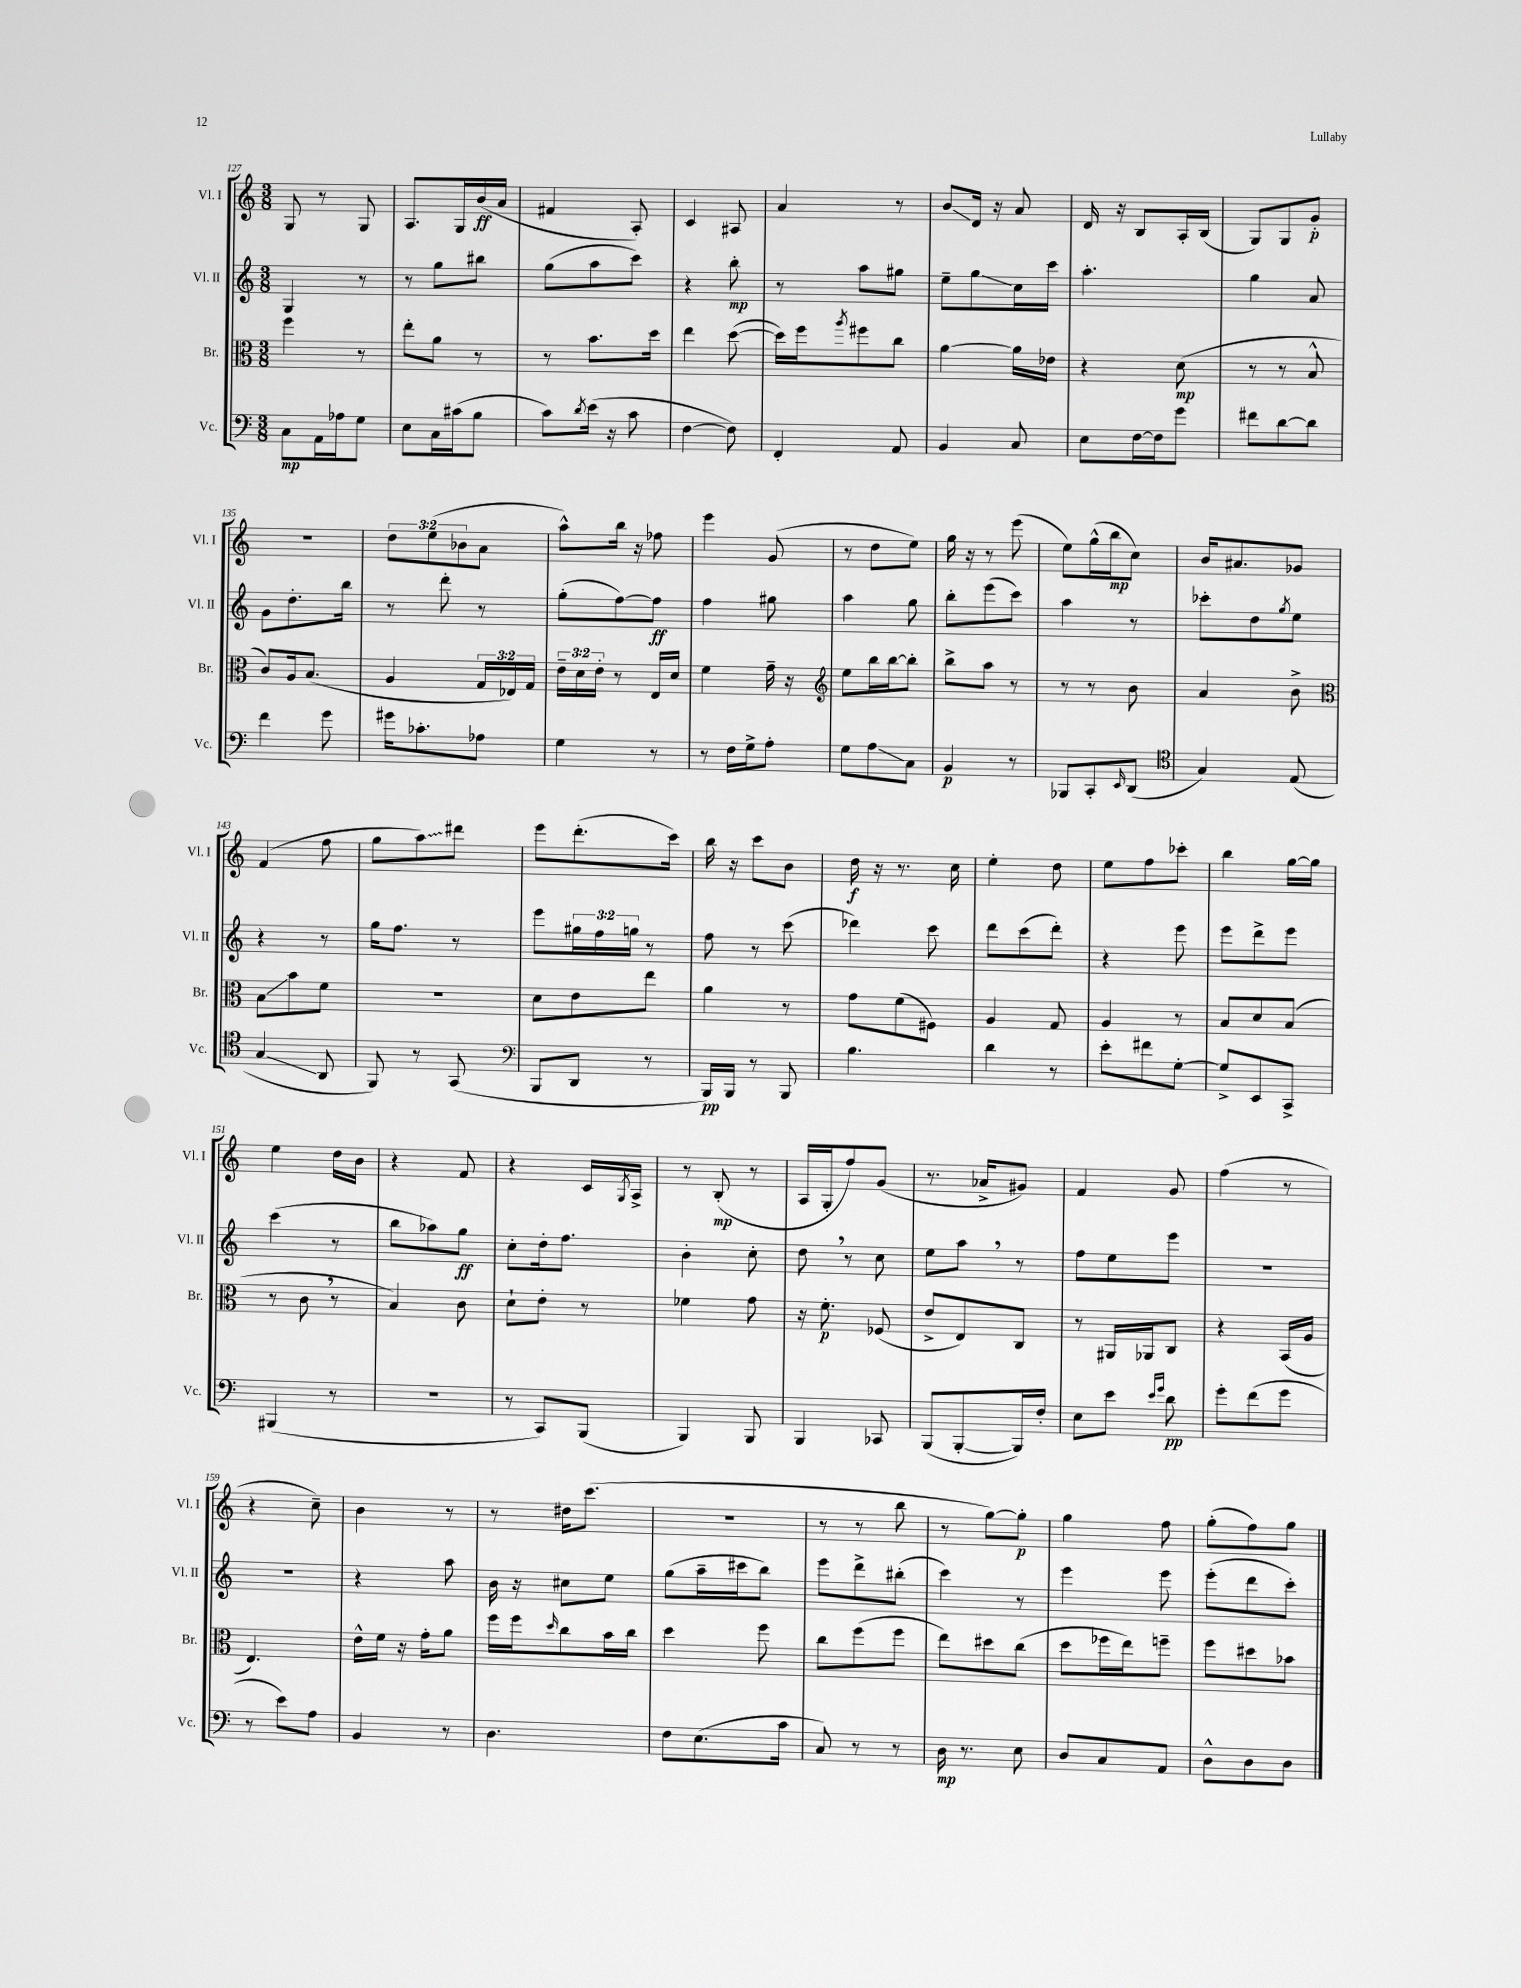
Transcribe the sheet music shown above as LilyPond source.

<<
\new StaffGroup <<
\new Staff = "s0" \with { instrumentName = "Vl. I" shortInstrumentName = "Vl. I" } {
    \clef treble \key c \major \numericTimeSignature \time 3/8 \override Staff.TupletNumber.text = #tuplet-number::calc-fraction-text
    g8 r8 g8 |
    a8. g16 b'16\ff( a'16 |
    fis'4 a8-.) |
    c'4 ais8 |
    a'4 r8 |
    b'8\glissando d'16 r16 a'8 |
    d'16 r16 b8 a16-. b16( |
    g8) g8 g'8-.\p |
    R4. |
    \tuplet 3/2 { d''8 e''8( bes'8 } a'8 |
    a''8-^) b''16 r16 fes''8 |
    e'''4 g'8( |
    r8 d''8 e''8) |
    g''16 r16 r8 e'''8( |
    e''8) g''16-^( b''16\mp c''8) |
    b'16 ais'8. ges'8 |
    f'4( f''8 |
    g''8 \once \override Glissando.style = #'zigzag a''8\glissando) dis'''8 |
    e'''8 d'''8.-.( c'''16) |
    b''16 r16 c'''8 b'8 |
    d''16\f r16 r8. c''16 |
    e''4-. d''8 |
    e''8 f''8 ces'''8-. |
    b''4 g''16~ g''16 |
    e''4 d''16 b'16 |
    r4 f'8 |
    r4 c'16 \acciaccatura { g8 } a16-> |
    r8 b8-.\mp( r8 |
    a16 g16-. f''8) g'8( |
    r8. aes'16-> gis'8) |
    f'4 g'8 |
    f''4( r8 |
    r4 c''8--) |
    b'4 r8 |
    r8 dis''16 c'''8.( |
    R4. |
    r8 r8 b''8 |
    r8 g''8~) g''8-.\p |
    g''4 f''8 |
    g''8-.( f''8) g''8 \bar "|." |
}
\new Staff = "s1" \with { instrumentName = "Vl. II" shortInstrumentName = "Vl. II" } {
    \clef treble \key c \major \numericTimeSignature \time 3/8 \override Staff.TupletNumber.text = #tuplet-number::calc-fraction-text
    g4 r8 |
    r8 g''8 bis''8 |
    g''8( a''8 c'''8) |
    r4 b''8-.\mp |
    r8 a''8 gis''8 |
    e''8-- g''8\glissando c''16 c'''16 |
    a''4.-. |
    g''4 a'8 |
    g'8 d''8.-. b''16 |
    r8 d'''8-. r8 |
    g''8-.( f''8~) f''8\ff |
    f''4 gis''8 |
    a''4 g''8 |
    b''8-. e'''8( c'''8) |
    a''4 r8 |
    ces'''8-. d''8 \acciaccatura { g''8 } e''8 |
    r4 r8 |
    g''16 f''8. r8 |
    e'''8 \tuplet 3/2 { gis''16 f''16 g''16 } r8 |
    f''8 r8 c'''8( |
    des'''4) c'''8 |
    d'''8 c'''8( d'''8-.) |
    r4 e'''8 |
    e'''8 d'''8-> e'''8 |
    c'''4( r8 |
    b''8 aes''8) g''8\ff |
    c''8-. d''16-. f''8. |
    b'4-. c''8-. |
    d''8 \breathe r8 c''8 |
    e''8 a''8 \breathe r8 |
    f''8 e''8 e'''8 |
    R4. |
    R4. |
    r4 a''8 |
    b'16 r16 cis''8 e''8 |
    g''8( a''16-- cis'''16 b''8) |
    e'''8 d'''8-> bis''8-.( |
    c'''4) r8 |
    e'''4 e'''8 |
    e'''8-.( d'''8 c'''8-.) \bar "|." |
}
\new Staff = "s2" \with { instrumentName = "Br." shortInstrumentName = "Br." } {
    \clef alto \key c \major \numericTimeSignature \time 3/8 \override Staff.TupletNumber.text = #tuplet-number::calc-fraction-text
    f''4 r8 |
    e''8-. a'8 r8 |
    r8 b'8. d''16 |
    e''4 d''8~( |
    d''16) f''16 \acciaccatura { a''8 } fis''8 c''8 |
    a'4~ a'16 ees'16 |
    r4 d'8\mp( |
    r8 r8 b8-^ |
    c'8) a16 b8.( |
    a4 \tuplet 3/2 { g16 ees16) g16 } |
    \tuplet 3/2 { e'16-- d'16 e'16-. } r8 e16 d'16 |
    f'4 g'16-- r16 |
    \clef treble e''8 b''16 b''16~ b''8-. |
    b''8-> a''8 r8 |
    r8 r8 b'8 |
    a'4 b'8-> |
    \clef alto b8\glissando b'8 f'8 |
    R4. |
    d'8 e'8 e''8 |
    a'4 r8 |
    g'8 f'8( fis8) |
    a4 g8 |
    a4 r8 |
    b8 d'8 b8( |
    r8 c'8 \breathe r8 |
    b4) c'8 |
    d'8-! e'8-. r8 |
    fes'4 g'8 |
    r16 f'8.-.\p fes8( |
    e'8-> e8) c8 |
    r8 ais,16 aes,16 c8 |
    r4 b,16( a16 |
    e4.) |
    e'16-^ f'16 r16 g'16-. a'8 |
    f''16 f''16 \grace { d''16 } c''8 b'16 c''16 |
    d''4 f''8 |
    c''8 f''8( f''8 |
    e''8) dis''8 c''8( |
    d''8 fes''16 e''16) f''8-- |
    f''8 dis''8 bes'8 \bar "|." |
}
\new Staff = "s3" \with { instrumentName = "Vc." shortInstrumentName = "Vc." } {
    \clef bass \key c \major \numericTimeSignature \time 3/8
    c8\mp a,16 aes16 g8 |
    e8 c16 cis'16( b8 |
    c'8) \acciaccatura { d'8 } e'16( r16 c'8 |
    f4~ f8) |
    f,4-. a,8 |
    b,4 c8 |
    e8 f16~ f16 g'8 |
    fis'8 d'8~ d'8 |
    f'4 g'8 |
    gis'16 ces'8.-. aes8 |
    g4 r8 |
    r8 f16 g16-> a8-. |
    g8 a8\glissando c8 |
    b,4\p r8 |
    bes,,8 c,8-. \grace { e,16 } d,8( |
    \clef tenor g4) e8( |
    g4\glissando a,8 |
    f,8) r8 g,8( |
    \clef bass b,,8 d,8 r8 |
    b,,16\pp) b,,16 r8 b,,8 |
    b4. |
    d'4 r8 |
    e'8-. fis'8 g8~-. |
    g8-> e,8 c,8-> |
    bis,,4( r8 |
    R4. |
    r8 c,8) b,,8( |
    b,,4) b,,8 |
    b,,4 ces,8 |
    b,,8( b,,8~-. b,,16) f16-. |
    e8 e'8 \grace { e'16 g'16 } d'8\pp |
    g'8-. f'8( g'8 |
    r8 e'8) a8 |
    b,4 r8 |
    d4. |
    f8 e8.( c'16 |
    c8) r8 r8 |
    d16\mp r8. e8 |
    d8 c8 a,8 |
    d8-^ d8 d8 \bar "|." |
}
>>
>>
\layout { \context { \Score currentBarNumber = #127 } }
